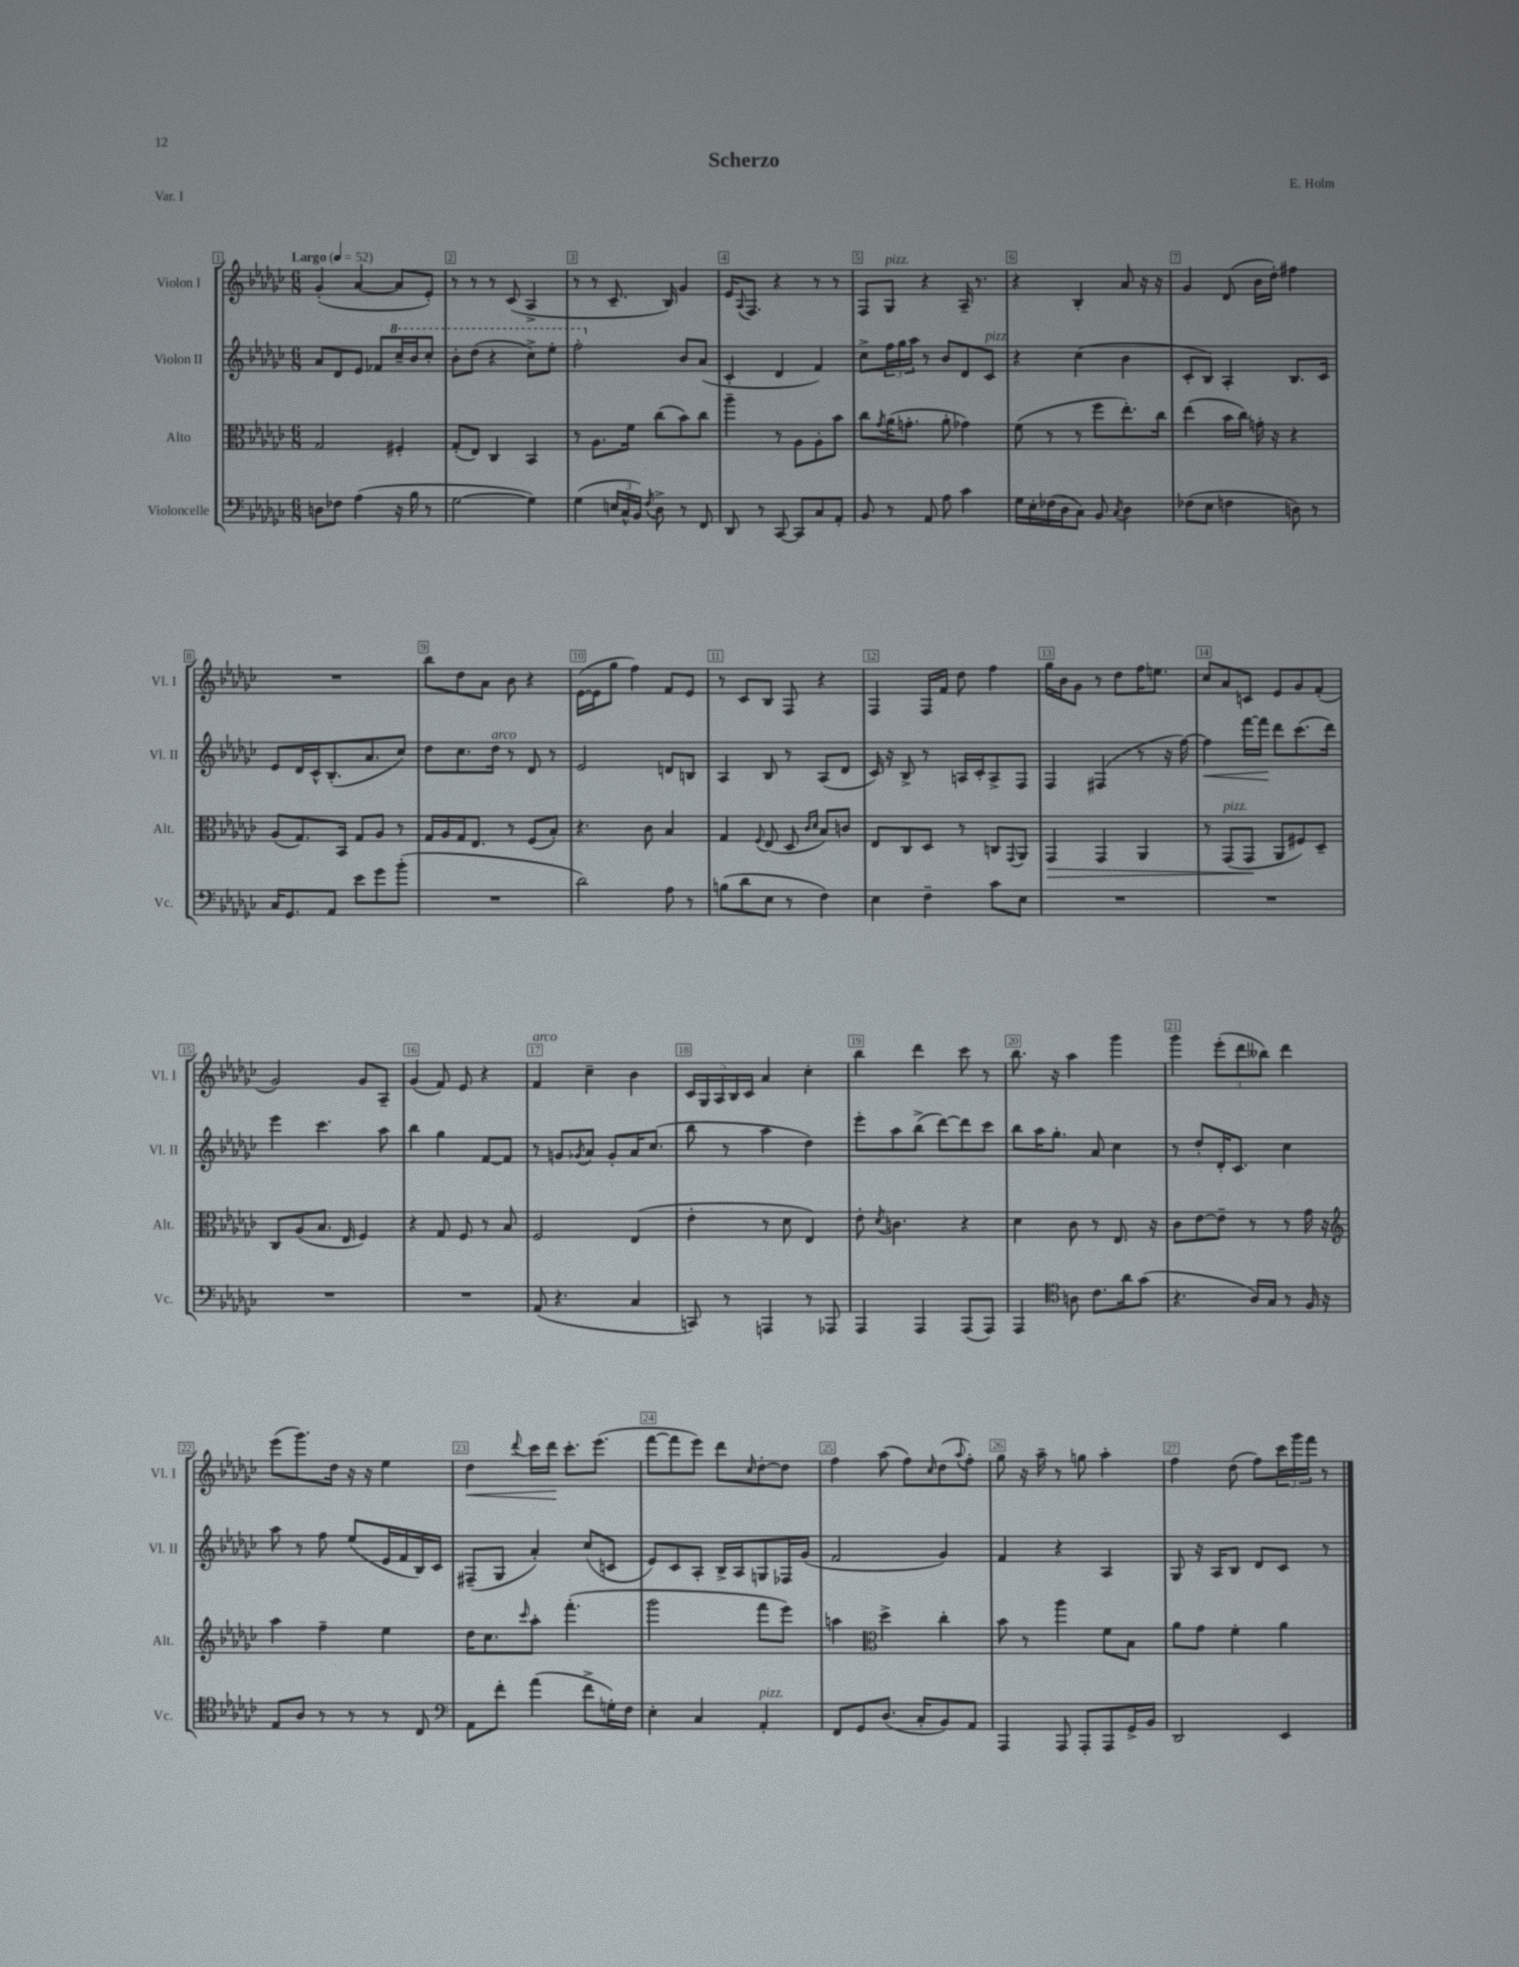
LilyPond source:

\header { title = "Scherzo" composer = "E. Holm" piece = "Var. I" }
<<
\new StaffGroup <<
\new Staff = "s0" \with { instrumentName = "Violon I" shortInstrumentName = "Vl. I" } {
    \clef treble \key ges \major \numericTimeSignature \time 6/8 \tempo "Largo" 4 = 52
    ges'4-.( aes'4~ aes'8 ees'8-.) |
    r8 r8 r8 ces'8( aes4-> |
    r8 r8 ces'8.-- bes16) ges'4 |
    ees'16 \appoggiatura { aes8 } f8. r4 r8 r8 |
    f8 ges8^\markup { \italic "pizz." } r4 aes16-- r8. |
    r4 bes4-. aes'8 r16 r16 |
    ges'4 des'8( bes'16 des''16-.) fis''4 |
    R2. |
    bes''8 des''8 aes'8 bes'8 r4 |
    ees'16~( ees'16 ges''8 f''4) f'8 ees'8 |
    r8 ces'8 bes8 f8 r4 |
    f4 f16 f'16 des''8 f''4 |
    ges''16 bes'16 ges'8 r8 des''8 f''16 e''8. |
    ces''8 aes'8 c'8 ees'8 ges'8 f'8-.( |
    ges'2) ges'8 aes8-- |
    ges'4( f'8) ees'8 r4 |
    f'4^\markup { \italic "arco" } ces''4-- bes'4 |
    \tuplet 5/4 { ces'16 ges16 aes16 bes16 ces'16 } aes'4 ces''4-. |
    bes''4 des'''4 ces'''8 r8 |
    bes''8. r16 aes''4 ges'''4 |
    ges'''4 \tuplet 3/2 { ees'''8-.( des'''8 beses''8) } des'''4 |
    ees'''8( ges'''8.) des''16 r16 r16 ees''4 |
    des''4\< \appoggiatura { des'''8 } ces'''16 des'''16\! ces'''8.-. ees'''8.( |
    f'''8~ f'''8 ees'''8) des'''8 \grace { ces''16 } des''8~-. des''8 |
    f''4 aes''8( f''8) \grace { ces''16 } des''8( \appoggiatura { aes''8 } f''8-.) |
    ges''8 r16 aes''16-- r8 g''8 aes''4-. |
    f''4 des''8( f''8) \tuplet 3/2 { ces'''16 ges'''16 f'''16 } r8 \bar "|." |
}
\new Staff = "s1" \with { instrumentName = "Violon II" shortInstrumentName = "Vl. II" } {
    \clef treble \key ges \major \numericTimeSignature \time 6/8
    aes'8 des'8 ees'8 fes'8 \ottava #1 ces'''16-- bes''16 ces'''8-. |
    bes''8-. des'''8( r4 ces'''8->) ees'''8-. |
    f'''2-. \ottava #0 bes'8 aes'8( |
    ces'4-. des'4 f'4) |
    ces''8-> \tuplet 3/2 { f''16 ges''16 aes''16 } r8 bes'8 des'8 ces'8^\markup { \italic "pizz." } |
    r4 ces''4( bes'4 |
    ces'8-. bes8) aes4-. bes8. ces'16 |
    ees'8 des'16 ces'16-^ bes8.-.( aes'8. ces''8) |
    des''8 ces''8. des''16^\markup { \italic "arco" } r8 des'8 r8 |
    ees'2 d'8 b8 |
    aes4 bes8 r8 aes8( des'8 |
    ces'16) r16 bes8-> r8 a16 ces'16-. a8-> f8 |
    f4 fis4( r8 r16 f''16~) |
    f''4\< f'''16~ f'''16\! des'''8 ces'''8.( des'''16) |
    ees'''4 ces'''4. aes''8 |
    bes''4 ges''4 f'8~ f'8 |
    r8 g'8 \acciaccatura { ges'8 } aes'8 ges'8-. aes'16 ces''8.( |
    bes''8 r8 aes''4 des''4) |
    ees'''8-. aes''8 bes''8->( des'''8~) des'''8 ces'''8 |
    bes''8 aes''16 ges''8.-. aes'8 ces''4 |
    r8 des''8-. des'16-. ces'8. ces''4 |
    aes''8 r8 f''8 ees''8( ees'16 f'16 bes16) ces'16 |
    fis8--( ges8 aes'4-.) ces''8( c'8 |
    ees'8) ces'8 aes8-. bes16-> aes16 g8 fes16 ges'16( |
    f'2 ges'4) |
    f'4 r4 aes4 |
    ges8 r16 aes16 bes8 des'8 ces'8 r8 \bar "|." |
}
\new Staff = "s2" \with { instrumentName = "Alto" shortInstrumentName = "Alt." } {
    \clef alto \key ges \major \numericTimeSignature \time 6/8
    ges2 fis4-. |
    ges8-.( ees8) ces4 bes,4 |
    r8 aes8. f'16 ces''8( bes'8) ces''8 |
    aes''4-- r8 aes8 aes8-. bes'8 |
    ces''8 \acciaccatura { ges'8 } aes'16( g'8.-. aes'8-. ges'4) |
    f'8( r8 r8 f''8 ees''8.-.) ces''16 |
    ees''4( bes'16 ces''16) g'16-. r16 r4 |
    aes8( ges8.) bes,16 ges8 aes8 r8 |
    ges16 aes16 ges16 ees8. r8 f8( bes8-.) |
    r4. ces'8 bes4 |
    ges4 \appoggiatura { f8 } ees8( des8 \grace { ces'16 des'16 } bes8) c'8 |
    ees8 ces8 des8 r8 c8 \appoggiatura { ges,8 } aes,8 |
    ges,4\> ges,4 aes,4 |
    r8 ges,8^\markup { \italic "pizz." }( ges,8\! aes,8 fis8) des8-- |
    ces8 aes8( bes8. ees16 f4) |
    r4 ges8 f8 r8 bes8 |
    f2 ees4( |
    ees'4-. r8 des'8 ees4) |
    ees'8-. \acciaccatura { des'8 } c'4. r4 |
    des'4 ces'8 r8 ees8. r16 |
    ces'8 ees'8~ ees'8-- r8 r8 ges'16 r16 |
    \clef treble aes''4 f''4-- ees''4 |
    des''16 ces''8. \grace { ces'''16 } aes''8-. f'''4.-.( |
    ges'''2 f'''8 ees'''8) |
    a''4 \clef alto des''4-> ces''4-. |
    bes'8 r8 aes''4 f'8 bes8 |
    aes'8 ges'8 f'4-. aes'4 \bar "|." |
}
\new Staff = "s3" \with { instrumentName = "Violoncelle" shortInstrumentName = "Vc." } {
    \clef bass \key ges \major \numericTimeSignature \time 6/8
    d8 fes8 aes4( r16 bes16 r8 |
    ges2~ ges4) |
    ges4( \tuplet 3/2 { e16 ces16-^ bes,16) } \acciaccatura { f8 } des8-> r8 f,8 |
    des,8 r8 ces,8~ ces,8 ces8 aes,8-. |
    bes,8 r8 aes,8 aes8 ces'4 |
    ges16 ees16-. fes16( des16 ces8) bes,8 \acciaccatura { ces8 } des4 |
    fes8( ees8 f4 d8) r8 |
    ces16 ges,8. aes,8 ees'8 ges'8 bes'8-.( |
    R2. |
    des'2) aes8 r8 |
    b8( des'8 ees8 r8 f4) |
    ees4 f4-- ces'8 ees8 |
    R2. |
    R2. |
    R2. |
    R2. |
    aes,8( r4. ces4 |
    c,8) r8 a,,4 r8 aes,,8 |
    aes,,4 aes,,4 aes,,8( aes,,8) |
    aes,,4 \clef tenor a8 ces'8. aes'16 ges'8( |
    r4. aes16) ges16 r8 f16 r16 |
    ees8 aes8 r8 r8 r8 ces8 |
    \clef bass aes,8 f'8-. aes'4( f'8-> g16-.) f16 |
    ees4-. ces4 aes,4-.^\markup { \italic "pizz." } |
    f,8 ges,8 des8.( ces16-. bes,8) aes,8 |
    aes,,4 aes,,8 aes,,8-. aes,,8 ges,16-> bes,16 |
    des,2 ees,4 \bar "|." |
}
>>
>>
\layout { \context { \Score \override BarNumber.break-visibility = ##(#f #t #t) barNumberVisibility = #all-bar-numbers-visible \override BarNumber.stencil = #(make-stencil-boxer 0.1 0.3 ly:text-interface::print) } }
